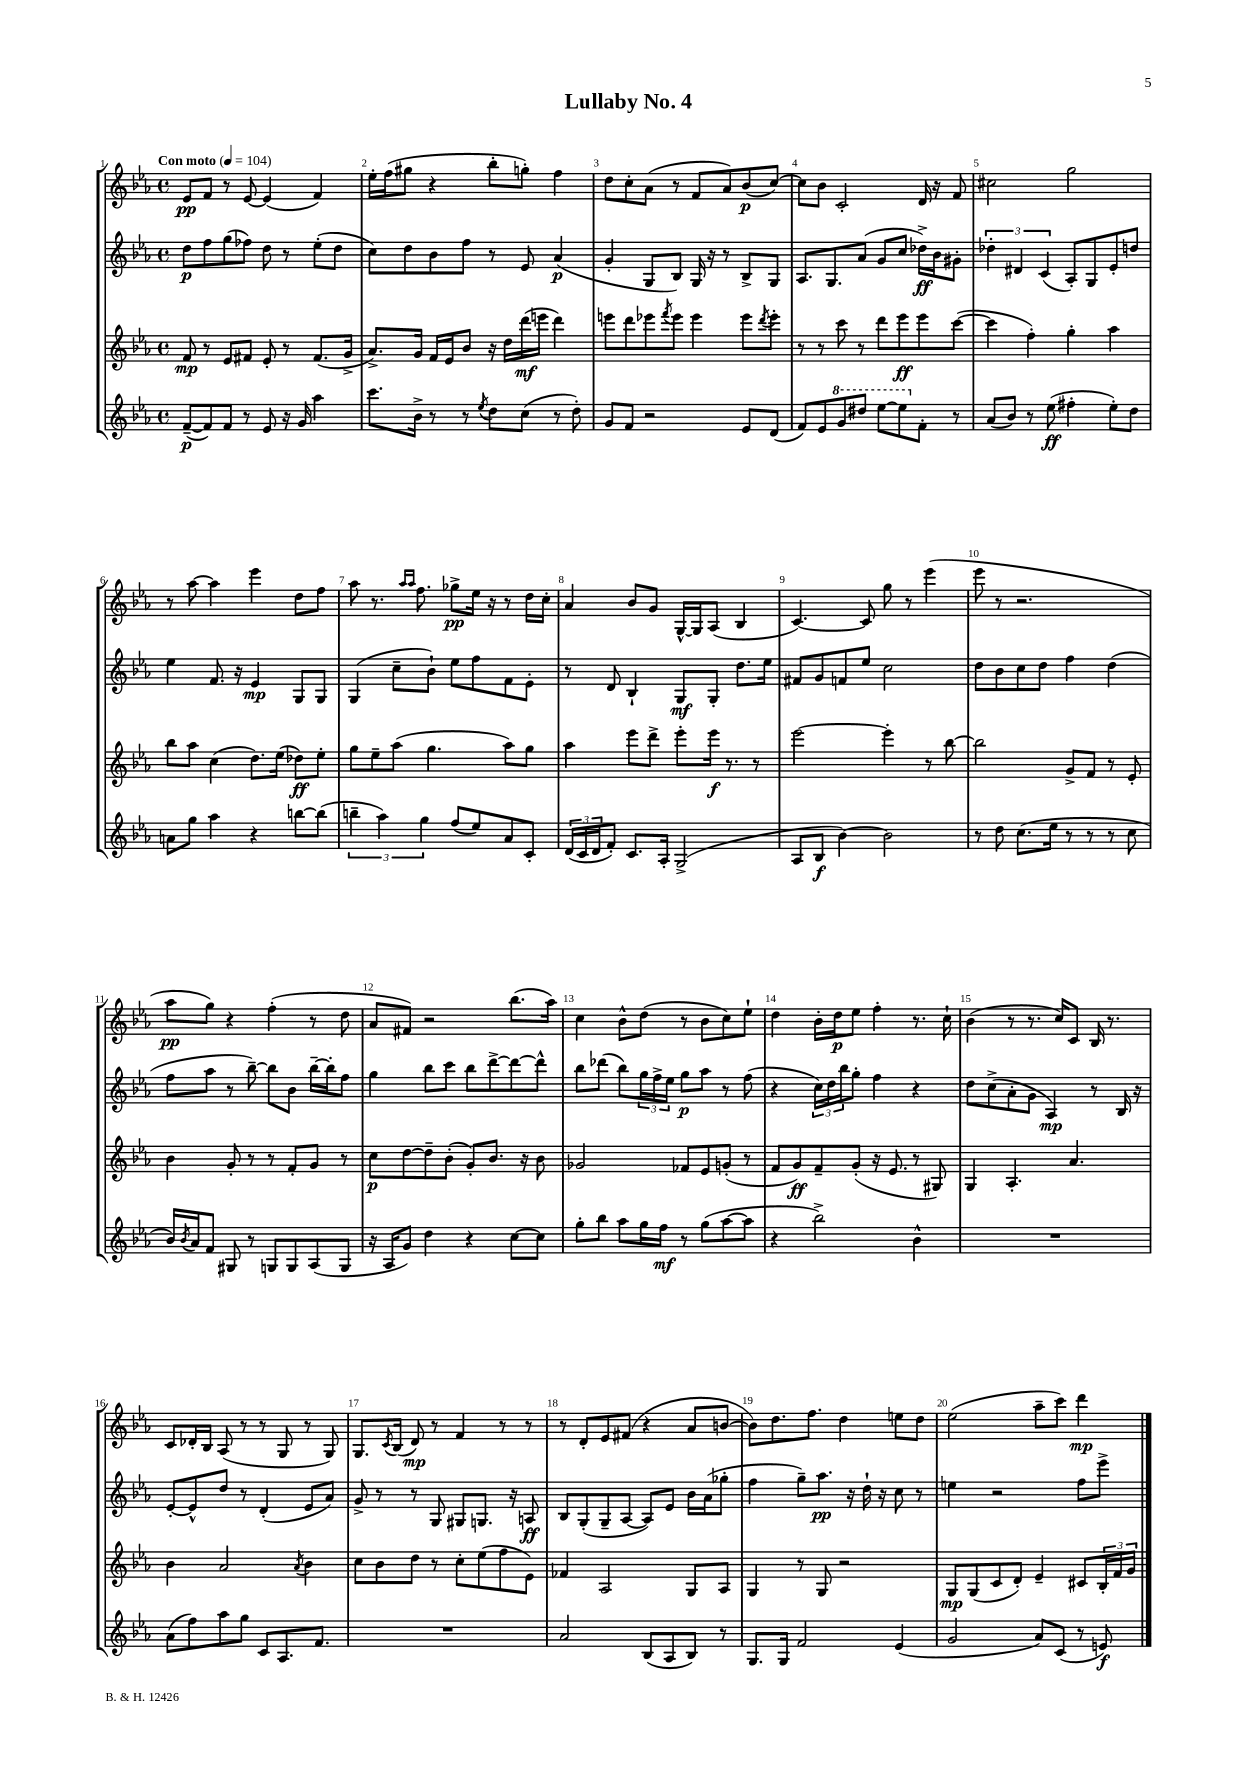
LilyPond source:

\header { title = "Lullaby No. 4" }
<<
\new StaffGroup <<
\new Staff = "s0" {
    \clef treble \key ees \major \defaultTimeSignature \time 4/4 \tempo "Con moto" 4 = 104
    ees'8\pp f'8 r8 ees'8~ ees'4( f'4) |
    ees''16-. f''16( gis''8 r4 bes''8-. g''8-.) f''4 |
    d''8 c''8-. aes'8( r8 f'8 aes'8) bes'8\p( c''8~) |
    c''8 bes'8 c'2-. d'16 r16 f'8 |
    cis''2 g''2 |
    r8 aes''8~ aes''4 ees'''4 d''8 f''8 |
    aes''8 r8. \grace { aes''16 aes''16 } f''8. ges''8->\pp ees''16 r16 r8 d''16 c''16-. |
    aes'4 bes'8 g'8 g16~-^ g16 aes8( bes4 |
    c'4.~) c'8 g''8 r8 ees'''4( |
    ees'''8 r8 r2. |
    aes''8\pp g''8) r4 f''4-.( r8 d''8 |
    aes'8 fis'8) r2 bes''8.( aes''16) |
    c''4 bes'8-^ d''8( r8 bes'8 c''8) ees''8-! |
    d''4 bes'16-. d''16\p ees''8 f''4-. r8. c''16-! |
    bes'4( r8 r8. c''16) c'8 bes16 r8. |
    c'8 des'16-. bes16 aes8( r8 r8 g8 r8 g8) |
    g8. \acciaccatura { c'8 } bes16( d'8\mp) r8 f'4 r8 r8 |
    r8 d'8-. ees'8 fis'8( r4 aes'8 b'8~ |
    b'8) d''8. f''8. d''4 e''8 d''8 |
    ees''2( aes''8-- c'''8) d'''4\mp \bar "|." |
}
\new Staff = "s1" {
    \clef treble \key ees \major \defaultTimeSignature \time 4/4
    d''8\p f''8 g''8( fes''8) d''8 r8 ees''8-.( d''8 |
    c''8) d''8 bes'8 f''8 r8 ees'8 aes'4\p( |
    g'4-. g8 bes8) g16 r16 r8 bes8-> g8 |
    aes8. g8. aes'8( g'8 c''8 des''16->\ff) bes'16 gis'8-. |
    \tuplet 3/2 { des''4-. dis'4 c'4( } aes8-.) g8 ees'8-. d''8 |
    ees''4 f'8. r16 ees'4\mp g8 g8 |
    g4( c''8-- bes'8-!) ees''8 f''8 f'8 ees'8-. |
    r8 d'8 bes4-! g8\mf g8-. d''8. ees''16 |
    fis'8 g'8 f'8 ees''8 c''2 |
    d''8 bes'8 c''8 d''8 f''4 d''4( |
    f''8 aes''8 r8 bes''8~--) bes''8 bes'8 bes''16~-- bes''16-. f''8 |
    g''4 bes''8 c'''8 bes''8 d'''8~-> d'''8~ d'''8-^ |
    bes''8 des'''8( bes''8) \tuplet 3/2 { g''16 f''16-> ees''16 } g''8\p aes''8 r8 f''8( |
    r4 \tuplet 3/2 { c''16) d''16 bes''16 } g''8-. f''4 r4 |
    d''8 c''8->( aes'8-. g'8 aes4\mp) r8 bes16 r16 |
    ees'8~-. ees'8-^ d''8 r8 d'4-.( ees'8 aes'8) |
    g'8-> r8 r8 g8 gis8 g8. r16 a8\ff |
    bes8 g8-.( g8-- aes8~ aes8) ees'8 bes'16 aes'16( ges''8-. |
    f''4 g''8--) aes''8.\pp r16 d''16-! r16 c''8 r8 |
    e''4 r2 f''8 ees'''8-> \bar "|." |
}
\new Staff = "s2" {
    \clef treble \key ees \major \defaultTimeSignature \time 4/4
    f'8\mp r8 ees'8 fis'8 ees'8-. r8 fis'8.( g'16-> |
    aes'8.->) g'16 f'16 ees'16 bes'8 r16 d''16 d'''16\mf( e'''16 d'''4) |
    e'''8 d'''8 ees'''8 \acciaccatura { f'''8 } ees'''8 ees'''4 ees'''8 \acciaccatura { d'''8 } ees'''8-. |
    r8 r8 c'''8 r8 d'''8 ees'''8\ff ees'''8 c'''8~( |
    c'''4 f''4-.) g''4-. aes''4 |
    bes''8 aes''8 c''4( d''8.) ees''16( des''8\ff) ees''8-. |
    g''8 ees''8-- aes''8( g''4. aes''8) g''8 |
    aes''4 ees'''8 d'''8-> ees'''8-. ees'''16\f r8. r8 |
    ees'''2~ ees'''4-. r8 bes''8~ |
    bes''2 g'8-> f'8 r8 ees'8-. |
    bes'4 g'8-. r8 r8 f'8-. g'8 r8 |
    c''8\p d''8~ d''8-- bes'8-.( g'8-.) bes'8. r16 bes'8 |
    ges'2 fes'8 ees'8 g'8-.( r8 |
    f'8 g'8\ff) f'8-- g'8-.( r16 ees'8. r8 gis8) |
    g4 aes4.-. aes'4. |
    bes'4 aes'2 \acciaccatura { aes'8 } bes'4 |
    c''8 bes'8 d''8 r8 c''8-. ees''8( f''8 ees'8) |
    fes'4 aes2 g8 aes8 |
    g4 r8 g8 r2 |
    g8\mp g8( c'8 d'8-.) ees'4-- cis'8 \tuplet 3/2 { bes16-. f'16 g'16 } \bar "|." |
}
\new Staff = "s3" {
    \clef treble \key ees \major \defaultTimeSignature \time 4/4
    f'8~--\p( f'8) f'8 r8 ees'8 r16 g'16 aes''4 |
    c'''8. bes'16-> r8 r8 \acciaccatura { ees''8 } d''8 c''8( r8 d''8-.) |
    g'8 f'8 r2 ees'8 d'8( |
    f'8) ees'8 \ottava #1 g''8 dis'''8 ees'''8~ ees'''8 \ottava #0 f'8-. r8 |
    aes'8( bes'8) r8 ees''8\ff( fis''4-. ees''8-.) d''8 |
    a'8 g''8 aes''4 r4 b''8~ b''8( |
    \tuplet 3/2 { b''4-- aes''4) g''4 } f''8( ees''8) aes'8 c'8-. |
    \tuplet 3/2 { d'16( c'16 d'16 } f'8-.) c'8. aes16-. g2->( |
    aes8 bes8\f bes'4~) bes'2 |
    r8 d''8 c''8.( ees''16 r8 r8 r8 c''8 |
    bes'16) \acciaccatura { bes'8 } aes'16 f'8 gis8 r8 g8 g8 aes8( g8 |
    r16 aes16 g'8) d''4 r4 c''8~ c''8 |
    g''8-. bes''8 aes''8 g''16 f''16\mf r8 g''8( aes''8~ aes''8 |
    r4 bes''2->) bes'4-^ |
    R1 |
    aes'8( f''8) aes''8 g''8 c'8 aes8. f'8. |
    R1 |
    aes'2 bes8( aes8 bes8) r8 |
    g8. g16 f'2 ees'4( |
    g'2 aes'8) c'8( r8 e'8\f) \bar "|." |
}
>>
>>
\layout { \context { \Score \override BarNumber.break-visibility = ##(#f #t #t) barNumberVisibility = #all-bar-numbers-visible } }
